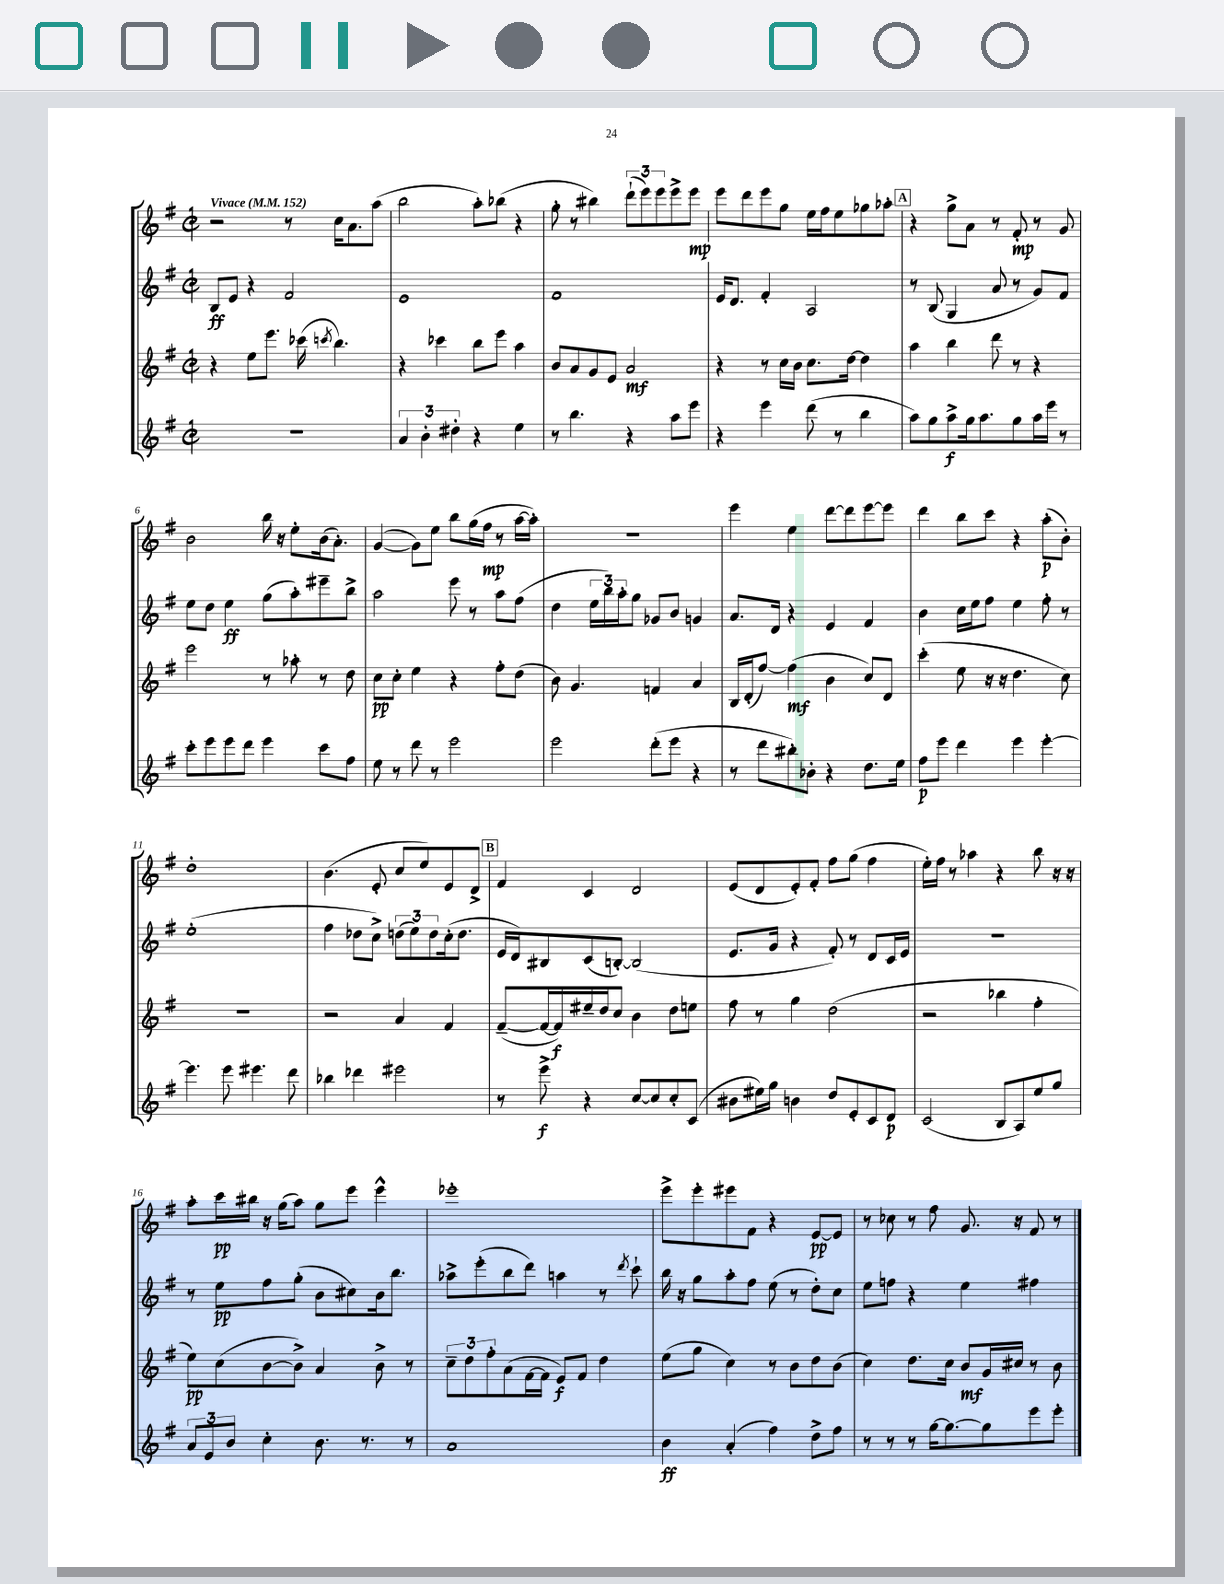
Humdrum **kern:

**kern	**dynam	**kern	**dynam	**kern	**dynam	**kern	**dynam
*part4	*part4	*part3	*part3	*part2	*part2	*part1	*part1
*staff4	*staff4	*staff3	*staff3	*staff2	*staff2	*staff1	*staff1
*clefG2	*	*clefG2	*	*clefG2	*	*clefG2	*
*k[f#]	*	*k[f#]	*	*k[f#]	*	*k[f#]	*
*M2/2	*	*M2/2	*	*M2/2	*	*M2/2	*
*met(c|)	*	*met(c|)	*	*met(c|)	*	*met(c|)	*
*MM152	*	*MM152	*	*MM152	*	*MM152	*
=1	=1	=1	=1	=1	=1	=1	=1
!	!	!	!	!	!	!LO:TX:a:B:t=Vivace	!
1r	.	4r	.	8B/L	ff	2r	.
.	.	.	.	8e/J	.	.	.
.	.	8ee\L	.	4r	.	.	.
.	.	8.eee\J	.	.	.	.	.
.	.	.	.	2f#/	.	8r	.
.	.	(16ccc-X\	.	.	.	.	.
.	.	8qcccn/	.	.	.	.	.
.	.	4.bb\)	.	.	.	16cc\KL	.
.	.	.	.	.	.	8.a\	.
.	.	.	.	.	.	(8aa\J	.
=2	=2	=2	=2	=2	=2	=2	=2
6a/	.	4r	.	1e	.	2bb\	.
6b'\	.	.	.	.	.	.	.
.	.	4ccc-X\	.	.	.	.	.
6dd#X'\	.	.	.	.	.	.	.
4r	.	8bb\L	.	.	.	8aa'\L)	.
.	.	8eee\J	.	.	.	(8bb-X\J	.
4ee\	.	4aa\	.	.	.	4r	.
=3	=3	=3	=3	=3	=3	=3	=3
8r	.	8b/L	.	1f#	.	8gg'\	.
4.bb\	.	8a/	.	.	.	8r	.
.	.	8g/	.	.	.	4bb#X\)	.
.	.	8e/J	.	.	.	.	.
4r	.	2a/	mf	.	.	(12ddd`\L	.
.	.	.	.	.	.	12eee\)	.
.	.	.	.	.	.	12eee\	.
8aa\L	.	.	.	.	.	8eee^\	.
8eee\J	.	.	.	.	.	8eee\J	mp
=4	=4	=4	=4	=4	=4	=4	=4
4r	.	4r	.	16e/KL	.	8eee\L	.
.	.	.	.	8.d/J	.	.	.
.	.	.	.	.	.	8ddd\	.
4eee\	.	8r	.	4f#'/	.	8eee\	.
.	.	16cc\LL	.	.	.	8gg\J	.
.	.	16b\JJ	.	.	.	.	.
(8ddd\	.	8.cc\L	.	2A/	.	16ee\LL	.
.	.	.	.	.	.	16ff#\J	.
8r	.	.	.	.	.	8ee\	.
.	.	[16dd\Jk	.	.	.	.	.
4bb\	.	4dd\]	.	.	.	8gg-X\	.
.	.	.	.	.	.	8aa-X'\J	.
!!LO:REH:place=s1:t=A
=5	=5	=5	=5	=5	=5	=5	=5
8aa\L)	.	4aa\	.	8r	.	4r	.
8gg\	.	.	.	(8B/	.	.	.
8aa^\	f	4bb\	.	4G/	.	8gg^\L	.
16gg\k	.	.	.	.	.	8a\J	.
8.aa\	.	.	.	.	.	.	.
.	.	8ddd\	.	8a/	.	8r	.
8gg\	.	8r	.	8r	.	8f#'/	mp
16aa\L	.	4r	.	8g/L)	.	8r	.
16eee\JJ	.	.	.	.	.	.	.
8r	.	.	.	8f#/J	.	8g/	.
!!LO:LB:g=z
=6	=6	=6	=6	=6	=6	=6	=6
8ccc'\L	.	2eee\	.	8ee\L	.	2b\	.
8eee\	.	.	.	8dd\J	.	.	.
8eee\	.	.	.	4ee\	ff	.	.
8ddd\J	.	.	.	.	.	.	.
4eee\	.	8r	.	(8gg\L	.	16bb\	.
.	.	.	.	.	.	16r	.
.	.	8aa-X'\	.	8aa'\)	.	8ee'\L	.
8ccc\L	.	8r	.	8eee#X~\	.	(16b\k	.
.	.	.	.	.	.	8.a'\J)	.
8ff#\J	.	8dd\	.	8bb^\J	.	.	.
=7	=7	=7	=7	=7	=7	=7	=7
8ee\	.	8cc\L	pp	2aa\	.	([4g/	.
8r	.	8cc'\J	.	.	.	.	.
8ddd\	.	4ee\	.	.	.	8g\L])	.
8r	.	.	.	.	.	8ee\J	.
2eee\	.	4r	.	8eee\	.	8bb\L	.
.	.	.	.	8r	.	(16gg\L	.
.	.	.	.	.	.	16ff#\JJ	mp
.	.	8ff#'\L	.	8aa\L	.	8r	.
.	.	(8dd\J	.	(8ff#\J	.	[16aa\LL	.
.	.	.	.	.	.	16aa'\JJ])	.
=8	=8	=8	=8	=8	=8	=8	=8
2eee\	.	8b\)	.	4dd\	.	1r	.
.	.	4.g/	.	.	.	.	.
.	.	.	.	24ee\LL	.	.	.
.	.	.	.	24bb\)	.	.	.
.	.	.	.	24aa'\J	.	.	.
.	.	.	.	8gg\J	.	.	.
(8ddd'\L	.	4fn/	.	8g-X/L	.	.	.
8eee\J	.	.	.	8b/J	.	.	.
4r	.	4a/	.	4gn/	.	.	.
=9	=9	=9	=9	=9	=9	=9	=9
8r	.	16B/LL	.	8.a/L	.	4eee\	.
.	.	(16d'/J	.	.	.	.	.
8ddd\L	.	[8ff#/J)	.	.	.	.	.
.	.	.	.	16d/Jk	.	.	.
8bb#X'\)	.	(4ff#\]	mf	4r	.	4ee\	.
8b-X'\J	.	.	.	.	.	.	.
4r	.	4b\	.	4e/	.	[8ddd\L	.
.	.	.	.	.	.	8ddd\]	.
8.dd\L	.	8cc/L)	.	4f#/	.	[8eee\	.
.	.	8d/J	.	.	.	8eee\J]	.
16ee\Jk	.	.	.	.	.	.	.
=10	=10	=10	=10	=10	=10	=10	=10
8ff#\L	p	(4ccc'\	.	4b\	.	4ddd\	.
8eee\J	.	.	.	.	.	.	.
4ddd\	.	8ee\	.	16cc\LL	.	8bb\L	.
.	.	.	.	16ee\J	.	.	.
.	.	16r	.	8ff#\J	.	8ccc\J	.
.	.	16r	.	.	.	.	.
4eee\	.	4.dd\	.	4ee\	.	4r	.
[4eee'\	.	.	.	8ff#'\	.	(8aa'\L	p
.	.	8cc\)	.	8r	.	8b'\J)	.
!!LO:LB:g=z
=11	=11	=11	=11	=11	=11	=11	=11
4.eee\]	.	1r	.	(1ee'	.	1dd'	.
8eee\	.	.	.	.	.	.	.
4.eee#X\	.	.	.	.	.	.	.
8ddd\	.	.	.	.	.	.	.
=12	=12	=12	=12	=12	=12	=12	=12
4bb-X\	.	2r	.	4ff#\	.	(4.b\	.
4ddd-X\	.	.	.	8dd-X\L	.	.	.
.	.	.	.	8cc^\J)	.	8e'/	.
2eee#X\	.	4a/	.	(12ddn\L	.	8cc/L	.
.	.	.	.	12ee\)	.	.	.
.	.	.	.	.	.	8ee/)	.
.	.	.	.	12dd\	.	.	.
.	.	4f#/	.	(16cc'\k	.	8e/	.
.	.	.	.	8.dd\J	.	.	.
.	.	.	.	.	.	8d^/J	.
!!LO:REH:place=s1:t=B
=13	=13	=13	=13	=13	=13	=13	=13
8r	.	([8f#~/L	.	16e/LL	.	4f#/	.
.	.	.	.	16d/J)	.	.	.
8eee^\	f	16f#/L_	.	8B#X/	.	.	.
.	.	16f#/])	f	.	.	.	.
4r	.	16ee#X~/	.	(8c/	.	4c/	.
.	.	16dd/J	.	.	.	.	.
.	.	8cc/J	.	[8Bn'/J)	.	.	.
[8cc/L	.	4b\	.	(2B/]	.	2d/	.
8cc/]	.	.	.	.	.	.	.
8cc'/	.	8dd\L	.	.	.	.	.
(8c/J	.	8een\J	.	.	.	.	.
=14	=14	=14	=14	=14	=14	=14	=14
8b#X\L	.	8ff#\	.	8.e/L	.	(8e/L	.
16ee#X\L)	.	8r	.	.	.	8d/	.
16gg\JJ	.	.	.	16g/Jk	.	.	.
4bn\	.	4gg\	.	4r	.	8e'/)	.
.	.	.	.	.	.	8f#'/J	.
8dd/L	.	(2dd\	.	8f#'/)	.	8ff#\L	.
8e'/	.	.	.	8r	.	(8gg\J	.
8c/	.	.	.	8d/L	.	4ff#\	.
8d/J	p	.	.	16c/L	.	.	.
.	.	.	.	16e/JJ	.	.	.
=15	=15	=15	=15	=15	=15	=15	=15
(2c/	.	2r	.	1r	.	16ee'\LL)	.
.	.	.	.	.	.	16ff#\JJ	.
.	.	.	.	.	.	8r	.
.	.	.	.	.	.	4aa-X\	.
8B/L	.	4bb-X\	.	.	.	4r	.
8A/)	.	.	.	.	.	.	.
8ee/	.	4ff#'\	.	.	.	8bb\	.
8gg/J	.	.	.	.	.	16r	.
.	.	.	.	.	.	16r	.
!!LO:LB:g=z
=16	=16	=16	=16	=16	=16	=16	=16
12a/L	.	8ee\L)	pp	8r	.	8aa'\L	.
12e/	.	.	.	.	.	.	.
.	.	(8cc\	.	8ee\L	pp	16ccc\L	pp
12b/J	.	.	.	.	.	.	.
.	.	.	.	.	.	16bb#X\JJ	.
4cc'\	.	[8b\	.	8ff#\	.	16r	.
.	.	.	.	.	.	(16gg\KL	.
.	.	8b^\J])	.	(8gg'\J	.	8aa\J)	.
8.b\	.	4a/	.	8b\L	.	8gg\L	.
.	.	.	.	8cc#X\)	.	8eee\J	.
8.r	.	.	.	.	.	.	.
.	.	8b^\	.	16b\k	.	4eee^^\	.
.	.	.	.	8.bb\J	.	.	.
8r	.	8r	.	.	.	.	.
=17	=17	=17	=17	=17	=17	=17	=17
1a	.	12cc~\L	.	8aa-X^\L	.	1eee-X'	.
.	.	12dd\	.	.	.	.	.
.	.	.	.	(8eee'\	.	.	.
.	.	12ff#'\	.	.	.	.	.
.	.	(8a\	.	8bb\	.	.	.
.	.	[16f#\L	.	8ddd\J)	.	.	.
.	.	16f#\JJ]	.	.	.	.	.
.	.	8e/L)	f	4aan\	.	.	.
.	.	8f#/J	.	.	.	.	.
.	.	4dd\	.	8r	.	.	.
.	.	.	.	8qddd/	.	.	.
.	.	.	.	8ccc`\	.	.	.
=18	=18	=18	=18	=18	=18	=18	=18
4b\	ff	(8ee\L	.	16bb\	.	8eee^\L	.
.	.	.	.	16r	.	.	.
.	.	8gg\J	.	8gg\L	.	8eee'\	.
(4a'/	.	4cc\)	.	8aa'\	.	8eee#X\	.
.	.	.	.	8ff#\J	.	8f#\J	.
4ff#\)	.	8r	.	(8ee\	.	4r	.
.	.	8b\L	.	8r	.	.	.
8dd^\L	.	8dd\	.	8dd'\L)	.	[8e/L	pp
8ff#\J	.	(8b\J	.	8cc\J	.	8e/J]	.
=19	=19	=19	=19	=19	=19	=19	=19
8r	.	4cc\)	.	8ee\L	.	8r	.
8r	.	.	.	8ffn\J	.	8cc-X\	.
8r	.	8.dd\L	.	4r	.	8r	.
[16gg\KL	.	.	.	.	.	8ff#\	.
8.gg\_	.	16cc\Jk	.	.	.	.	.
.	.	8b/L	mf	4ee\	.	8.g/	.
8gg\]	.	16g/L	.	.	.	.	.
.	.	16cc#X/JJ	.	.	.	16r	.
8eee\	.	8r	.	4ff#X\	.	8f#/	.
8eee'\J	.	8b\	.	.	.	8r	.
==	==	==	==	==	==	==	==
*-	*-	*-	*-	*-	*-	*-	*-
